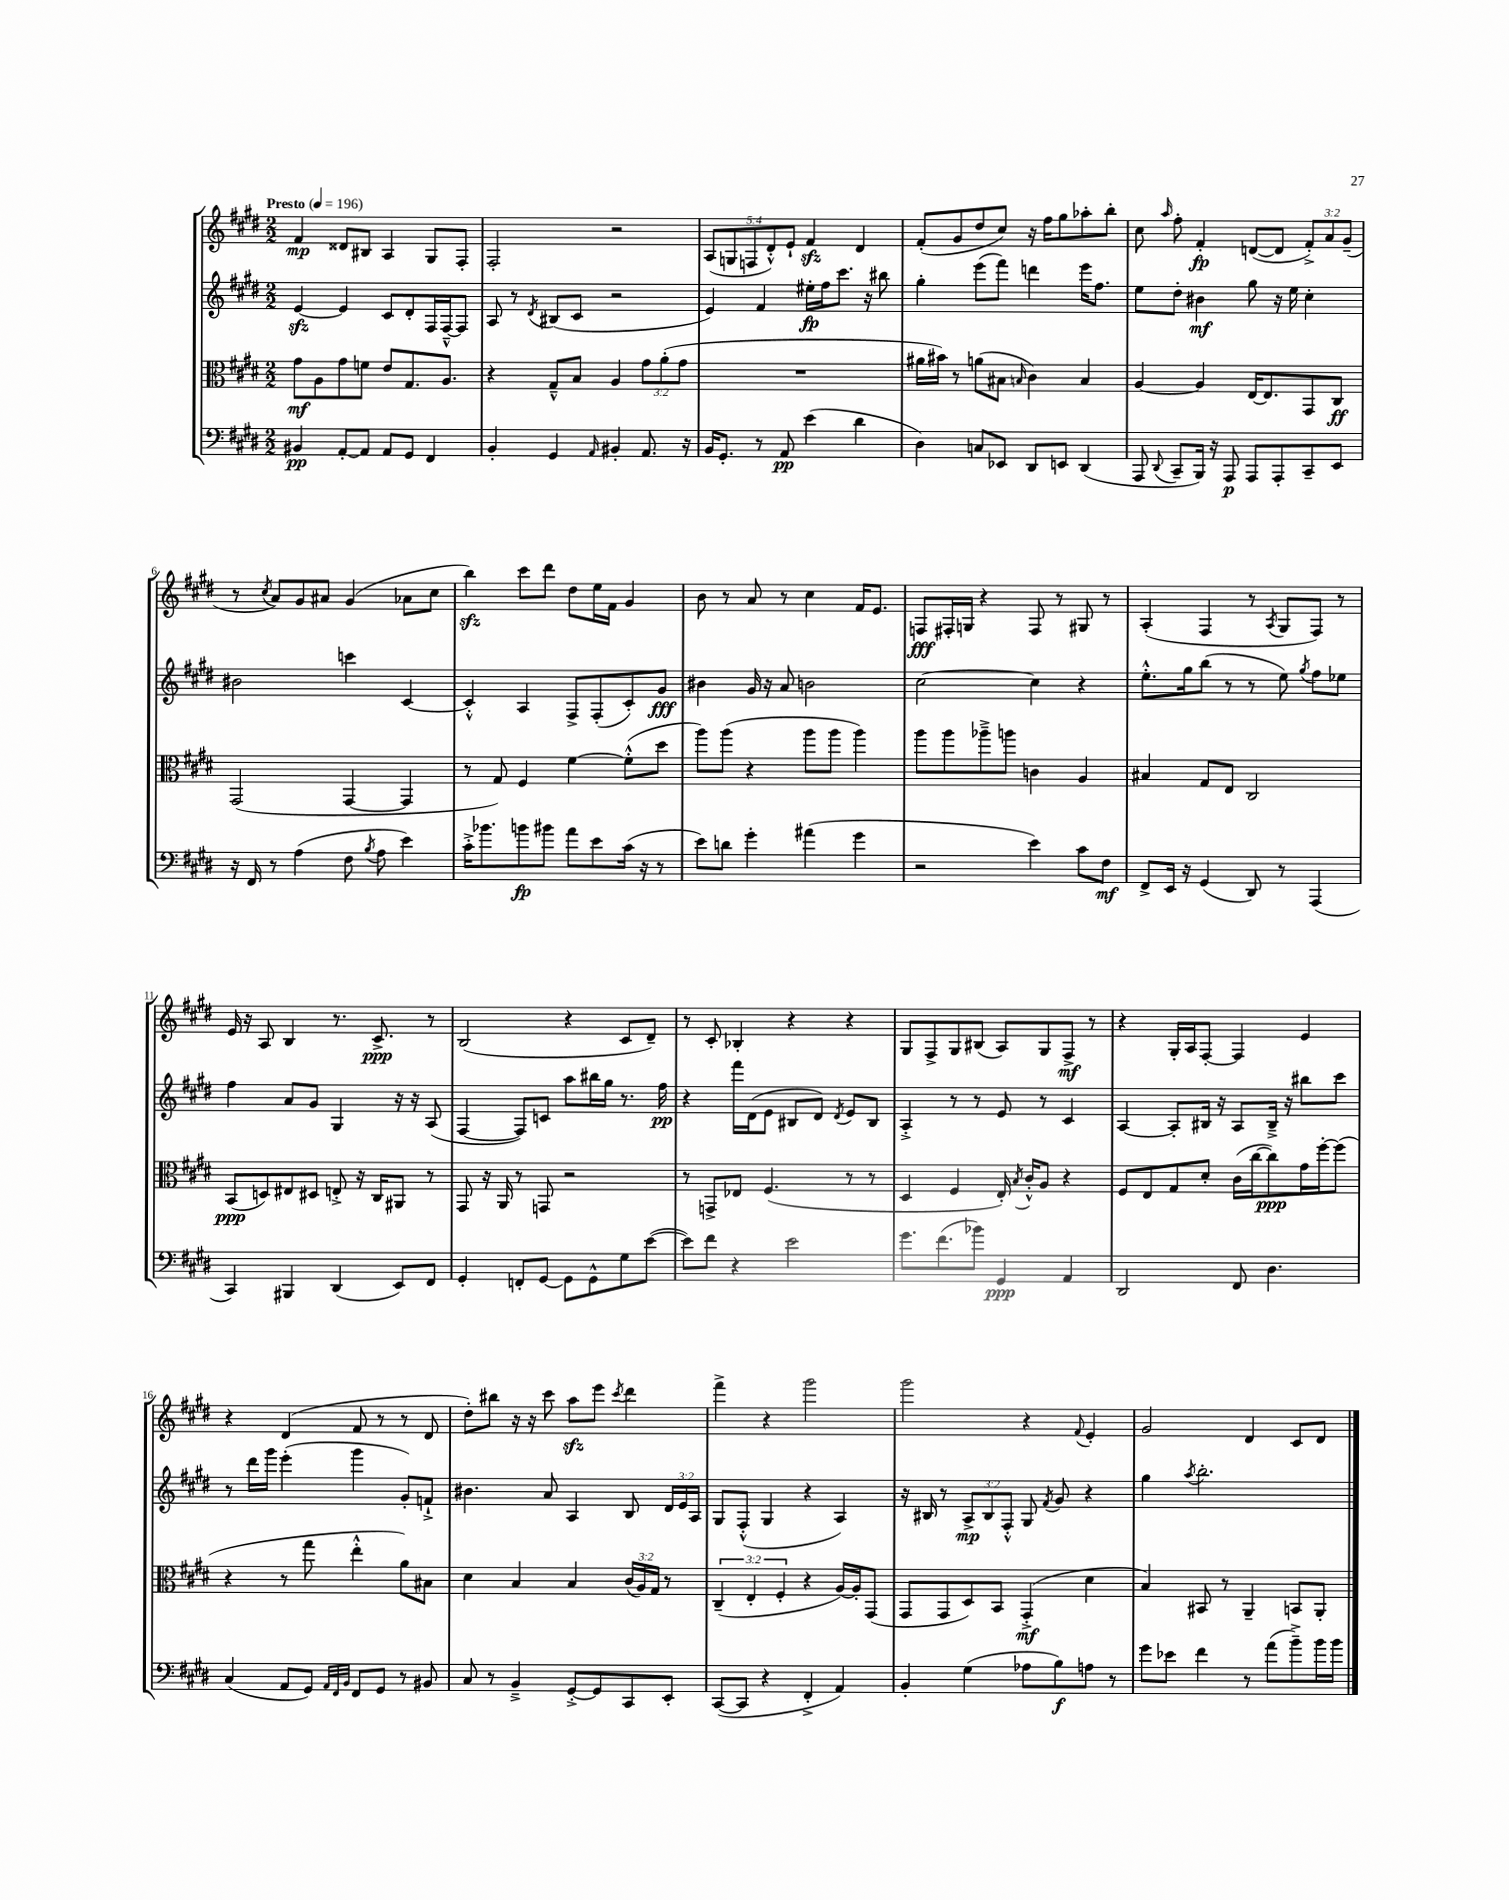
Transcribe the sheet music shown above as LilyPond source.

<<
\new StaffGroup <<
\new Staff = "s0" {
    \clef treble \key e \major \numericTimeSignature \time 2/2 \override Staff.TupletNumber.text = #tuplet-number::calc-fraction-text \tempo "Presto" 4 = 196
    \autoBeamOff fis'4\mp disis'8[ bis8] a4 gis8[ fis8]-. |
    fis2-. r2 |
    \tuplet 5/4 { a8[( g8 f8 dis'8-.-^) e'8]-! } fis'4\sfz dis'4 |
    fis'8[-.( gis'8 dis''8 cis''8]) r16 fis''16[ gis''8 aes''8-. b''8]-. |
    cis''8 \grace { a''16 } fis''8-. fis'4-.\fp d'8[~( d'8] \tuplet 3/2 { fis'8[-.->) a'8 gis'8]--( } |
    r8 \acciaccatura { cis''8 } a'8[) gis'8 ais'8] gis'4( aes'8[ cis''8] |
    b''4\sfz) cis'''8[ dis'''8] dis''8[ e''16 fis'16] gis'4 |
    b'8 r8 a'8 r8 cis''4 fis'16[ e'8.] |
    f8[\fff fis16-. g16] r4 fis8 r8 gis8 r8 |
    a4-.( fis4 r8 \acciaccatura { a8 } gis8[ fis8]) r8 |
    e'16 r16 a8 b4 r8. cis'8.->\ppp r8 |
    b2( r4 cis'8[ dis'8]--) |
    r8 cis'8-. bes4-. r4 r4 |
    gis8[ fis8-> gis8 bis8]( a8[) gis8 fis8]->\mf r8 |
    r4 gis16[-. a16 fis8]~-. fis4 e'4 |
    r4 dis'4( fis'8 r8 r8 dis'8 |
    dis''8[-.) bis''8] r16 r16 cis'''8 a''8[\sfz e'''8] \acciaccatura { cis'''8 } dis'''4 |
    fis'''4-> r4 gis'''2 |
    gis'''2 r4 \appoggiatura { fis'8 } e'4-. |
    gis'2 dis'4 cis'8[ dis'8] \bar "|." |
}
\new Staff = "s1" {
    \clef treble \key e \major \numericTimeSignature \time 2/2 \override Staff.TupletNumber.text = #tuplet-number::calc-fraction-text
    \autoBeamOff e'4~\sfz e'4 cis'8[ dis'8-. fis16 fis16~---^ fis8] |
    a8 r8 \acciaccatura { dis'8 } bis8[( cis'8] r2 |
    e'4) fis'4 eis''16[-.\fp fis''16 cis'''8.] r16 bis''8 |
    gis''4-. e'''8[( fis'''8]) d'''4 e'''16[ fis''8.] |
    e''8[ dis''8]-. bis'4\mf gis''8 r16 e''16 cis''4-. |
    bis'2 c'''4 cis'4~ |
    cis'4-.-^ a4 fis8[-> fis8-.( cis'8-.) gis'8]\fff |
    bis'4 gis'16 r16 a'8 b'2 |
    cis''2~ cis''4 r4 |
    e''8.[-.-^ gis''16 b''8]( r8 r8 e''8) \acciaccatura { gis''8 } fis''8[ ees''8] |
    fis''4 a'8[ gis'8] gis4 r16 r16 a8( |
    fis4~ fis8[) c'8] a''8[ bis''16 gis''16] r8. fis''16\pp |
    r4 fis'''16[ dis'16( e'8] bis8[ dis'8]) \acciaccatura { dis'8 } e'8[ bis8] |
    a4-.-> r8 r8 e'8 r8 cis'4 |
    a4~ a8[-. bis16] r16 a8[ bis16]---> r16 bis''8[ cis'''8] |
    r8 dis'''16[ gis'''16] e'''4-.( gis'''4 gis'8[-.) f'8]-!-> |
    bis'4. a'8 a4 b8 \tuplet 3/2 { dis'16[ e'16 a16] } |
    gis8[ fis8]-.-^( gis4 r4 a4) |
    r16 bis16 r8 \tuplet 3/2 { a8[->\mp bis8 fis8]-.-^ } gis8 \acciaccatura { fis'8 } gis'8 r4 |
    gis''4 \acciaccatura { a''8 } b''2.-. \bar "|." |
}
\new Staff = "s2" {
    \clef alto \key e \major \numericTimeSignature \time 2/2 \override Staff.TupletNumber.text = #tuplet-number::calc-fraction-text
    \autoBeamOff gis'8[\mf a8 gis'8 f'8] e'8[ gis8. a8.] |
    r4 gis8[---^ b8] a4 \tuplet 3/2 { gis'8[ a'8-.( gis'8] } |
    R1 |
    ais'16[ bis'16]) r8 a'8[( bis8] \grace { b16 } cis'4) b4 |
    a4~ a4 e16[~ e8. gis,8 cis8]\ff |
    gis,2( gis,4~ gis,4 |
    r8 gis8) fis4 fis'4~ fis'8[-.-^( dis''8] |
    a''8[) a''8]( r4 a''8[ a''8] a''4) |
    a''8[ a''8 aes''8---> a''8] c'4 a4 |
    bis4 gis8[ e8] cis2 |
    b,8[\ppp( d8) eis8 dis8] e8-.-> r16 cis16[ ais,8] r8 |
    gis,8 r16 a,16 r8 g,8 r2 |
    r8 g,8[-> ees8] fis4.( r8 r8 |
    dis4 fis4 e16-.) \acciaccatura { b8 } cis'16[-.-^ a8] r4 |
    fis8[ e8 gis8 dis'8]-. cis'16[( cis''16~ cis''8\ppp) gis'16 fis''16~-. fis''8]( |
    r4 r8 gis''8 e''4-.-^ a'8[) bis8] |
    dis'4 b4 b4 \tuplet 3/2 { cis'16[( a16) gis16] } r8 |
    \tuplet 3/2 { cis4--( e4-. fis4-. } r4 a16[~) a16-. gis,8]( |
    gis,8[ gis,8 dis8) b,8] gis,4-.->\mf( dis'4 |
    b4) bis,8 r8 a,4-- b,8[ a,8]-. \bar "|." |
}
\new Staff = "s3" {
    \clef bass \key e \major \numericTimeSignature \time 2/2
    \autoBeamOff bis,4\pp a,8[~-. a,8] a,8[ gis,8] fis,4 |
    b,4-. gis,4 \grace { a,16 } bis,4-. a,8. r16 |
    b,16[ gis,8.]-. r8 a,8\pp e'4( dis'4 |
    dis4) c8[ ees,8] dis,8[ e,8] dis,4( |
    a,,8 \appoggiatura { dis,8 } cis,8[-- b,,16]) r16 a,,8\p a,,8[ a,,8-. cis,8-- e,8] |
    r16 fis,16 r8 a4( fis8 \acciaccatura { b8 } a8 e'4) |
    cis'16[-.-> bes'8. b'8\fp bis'8] a'8[ e'8 cis'16]( r16 r8 |
    e'8[) d'8] gis'4-. ais'4( gis'4 |
    r2 e'4) cis'8[ fis8]\mf |
    fis,8[-> e,16] r16 gis,4( dis,8) r8 a,,4( |
    cis,4) bis,,4 dis,4( e,8[) fis,8] |
    gis,4-. f,8[-. gis,8]~ gis,8[ gis,8-^ gis8 e'8]~( |
    e'8[) fis'8] r4 e'2 |
    gis'8.[ fis'8.( bes'8]) gis,4\ppp a,4 |
    dis,2 fis,8 dis4. |
    cis4( a,8[ gis,8]) \grace { a,32[ fis,32 b,32] } fis,8[ gis,8] r8 bis,8 |
    cis8 r8 b,4---> gis,8[~-.-> gis,8 cis,8 e,8]-. |
    cis,8[~( cis,8] r4 fis,4-.-> a,4) |
    b,4-. gis4( aes8[ b8\f) a8] r8 |
    gis'8[ ees'8] fis'4 r8 a'8[( b'8--->) b'16 b'16] \bar "|." |
}
>>
>>
